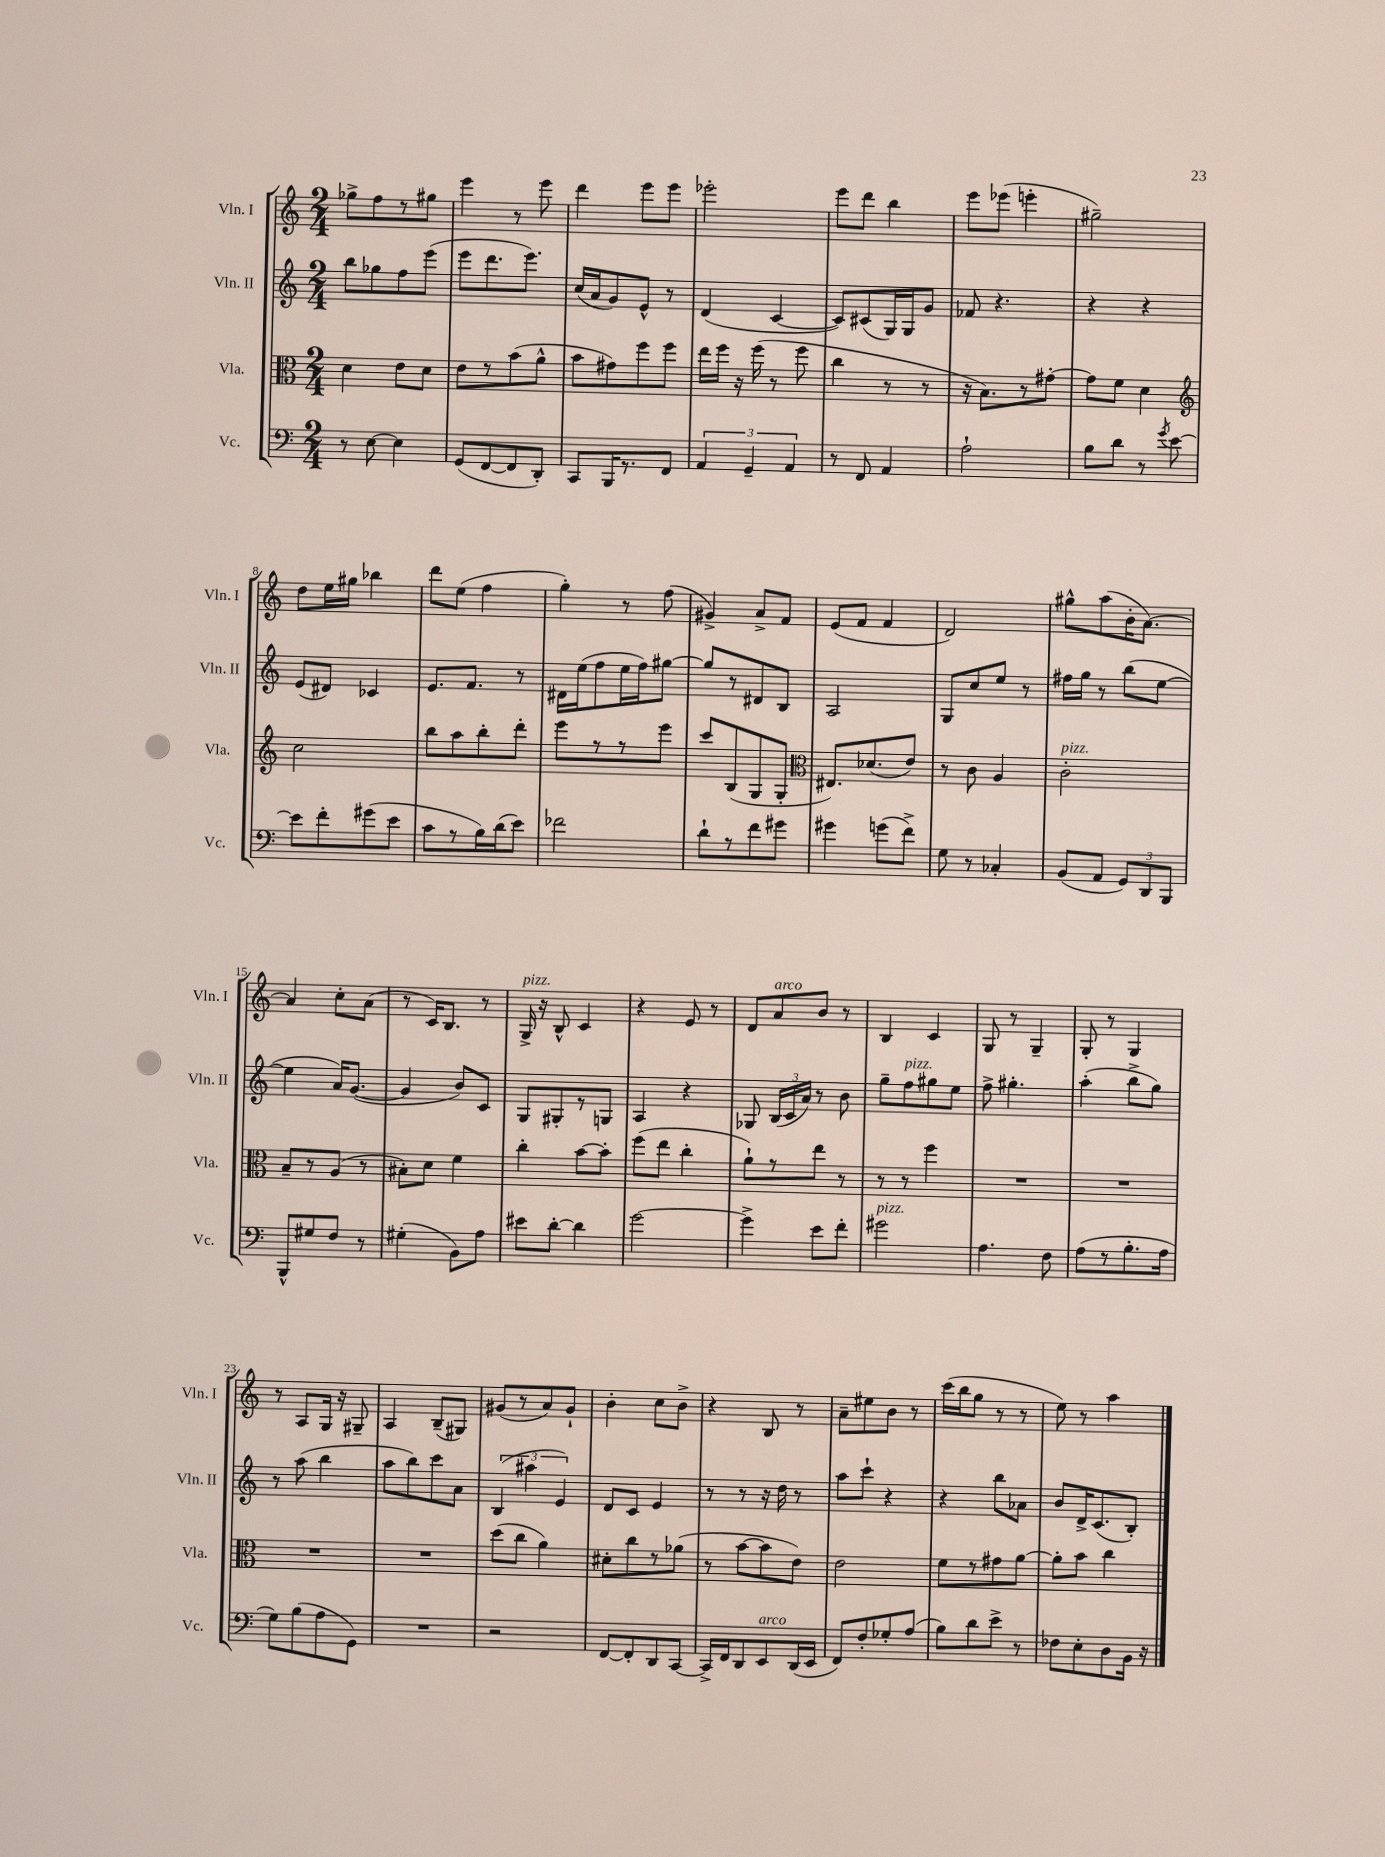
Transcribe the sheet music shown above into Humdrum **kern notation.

**kern	**kern	**kern	**kern
*staff4	*staff3	*staff2	*staff1
*clefF4	*clefC3	*clefG2	*clefG2
*k[]	*k[]	*k[]	*k[]
*M2/4	*M2/4	*M2/4	*M2/4
8r	4d	8bb	8gg-^
[8E	.	8gg-	8ff
4E]	8e	8ff	8r
.	8d	(8eee	8gg#
=	=	=	=
(8GG	8e	8eee	4eee
[8FF	8r	8.ddd	.
8FF]	(8b	.	8r
.	.	8.eee)	.
8DD')	8a^^	.	8eee
=	=	=	=
8CC	8b	(16cc	4ddd
.	.	16a	.
16BBB	8g#)	8g)	.
8.r	.	.	.
.	8ff	8e^^	8eee
8FF	8ff	8r	8eee
=	=	=	=
6AA	16ee	(4d	2eee-'
.	16ff	.	.
.	16r	.	.
6GG~	.	.	.
.	(16ff	.	.
.	8r	[4c	.
6AA	.	.	.
.	8ff	.	.
=	=	=	=
8r	4cc	8c])	8eee
8FF	.	(8c#	8ddd
4AA	8r	16G)	4bb
.	.	16G	.
.	8r	8g	.
=	=	=	=
2A`	16r	8f-	8eee
.	8.B)	.	.
.	.	4.r	(8eee-
.	8r	.	4eee'
.	[8g#'	.	.
=	=	=	=
8B	8g#]	4r	2gg#~)
8d	8f	.	.
8r	4d	4r	.
8qg	.	.	.
[8e	.	.	.
=	=	=	=
*	*clefG2	*	*
8e]	2cc	(8e	8dd
8f'	.	8d#)	16ee
.	.	.	16gg#
(8g#	.	4c-	4bb-
8e	.	.	.
=	=	=	=
8c	8bb	8.e	8ddd
8r	8aa	.	(8ee
.	.	8.f	.
16B)	8bb'	.	4ff
(16d	.	.	.
8e)	8ddd'	8r	.
=	=	=	=
2f-	8eee	16d#	4gg')
.	.	(16ee	.
.	8r	8ff	.
.	8r	16ee	8r
.	.	16ff)	.
.	8eee	[8gg#	(8ff
=	=	=	=
8d`	8ccc	8gg#]	4g#^)
8r	(8B	8r	.
8f	8G	8d#	8a^
8g#	8G'	8B	8f
=	=	=	=
*	*clefC3	*	*
4g#	8.E#)	2A	(8e
.	.	.	8f
.	(8.d-	.	.
(8g	.	.	4f
8f^)	8e)	.	.
=	=	=	=
8G	8r	8G	2d)
8r	8c	8cc	.
4C-'	4A	8ee	.
.	.	8r	.
=	=	=	=
(8BB	2c'	16ff#	8gg#^^
.	.	16gg	.
8AA	.	8r	(8aa
12GG)	.	(8bb	16b'
.	.	.	[8.a)
12DD	.	.	.
.	.	[8ee	.
12BBB	.	.	.
=	=	=	=
8BBB^^	8B~	4ee]	4a]
8G#	8r	.	.
8F	(8A	16a)	8cc'
.	.	([8.g	.
8r	8r	.	(8a
=	=	=	=
(4G#'	8B#')	4g]	8r
.	8d	.	16c)
.	.	.	8.B
8BB)	4f	8b)	.
8A	.	8c	8r
=	=	=	=
8e#	4cc'	8G	16G^
.	.	.	16r
[8d'	.	8G#'	8B^^
4d]	[8b	8r	4c
.	8b']	8G	.
=	=	=	=
[2g	(8ff	4A	4r
.	8ee	.	.
.	4cc'	4r	8e
.	.	.	8r
=	=	=	=
4g^]	8a`)	8G-	8d
.	8r	(24B	8a
.	.	24c	.
.	.	24a)	.
8e	8ee	8r	8b
8f'	8r	8b	8r
=	=	=	=
2g#	8r	8gg~	4B
.	8r	8ff	.
.	4ff	8gg#	4c
.	.	8ee	.
=	=	=	=
4.A	2r	8ff^	8G
.	.	4.gg#'	8r
.	.	.	4G~
8F	.	.	.
=	=	=	=
(8A	2r	(4aa'	8G'
8r	.	.	8r
8.B'	.	8bb^	4G
.	.	8gg)	.
16A	.	.	.
=	=	=	=
8G)	2r	8r	8r
(8B	.	(8aa	8A
8A	.	4bb	16G
.	.	.	16r
8GG)	.	.	8G#~
=	=	=	=
2r	2r	8aa	4A
.	.	8bb)	.
.	.	8ccc	(8B~
.	.	8a	8G#)
=	=	=	=
2r	(8dd	(6B	(8g#
.	8cc	.	8r
.	.	6aa#	.
.	4a)	.	8a)
.	.	6e)	.
.	.	.	8g#`
=	=	=	=
[8FF	8d#'	8d	4b'
8FF']	8cc	8c	.
8DD	8r	4e	8cc
[8CC	(8a-	.	8b^
=	=	=	=
16CC^]	8r	8r	4r
16FF	.	.	.
8DD	[8b	8r	.
8EE	8b]	16r	8B
.	.	16dd	.
(16DD	8e)	8r	8r
16EE	.	.	.
=	=	=	=
8FF)	2e	8aa	8a~
8F'	.	8ccc`	8ee#
8G-'	.	4r	8b
(8A	.	.	8r
=	=	=	=
8B)	8f	4r	(16ccc
.	.	.	16bb
8d	8r	.	8gg
8e^	8g#	8bb	8r
8r	[8a	8a-	8r
=	=	=	=
8F-	8a']	8b	8ee)
8E'	8b	16d^	8r
.	.	(8.c	.
8D	4cc	.	4aa
16BB	.	8B')	.
16r	.	.	.
==	==	==	==
*-	*-	*-	*-
